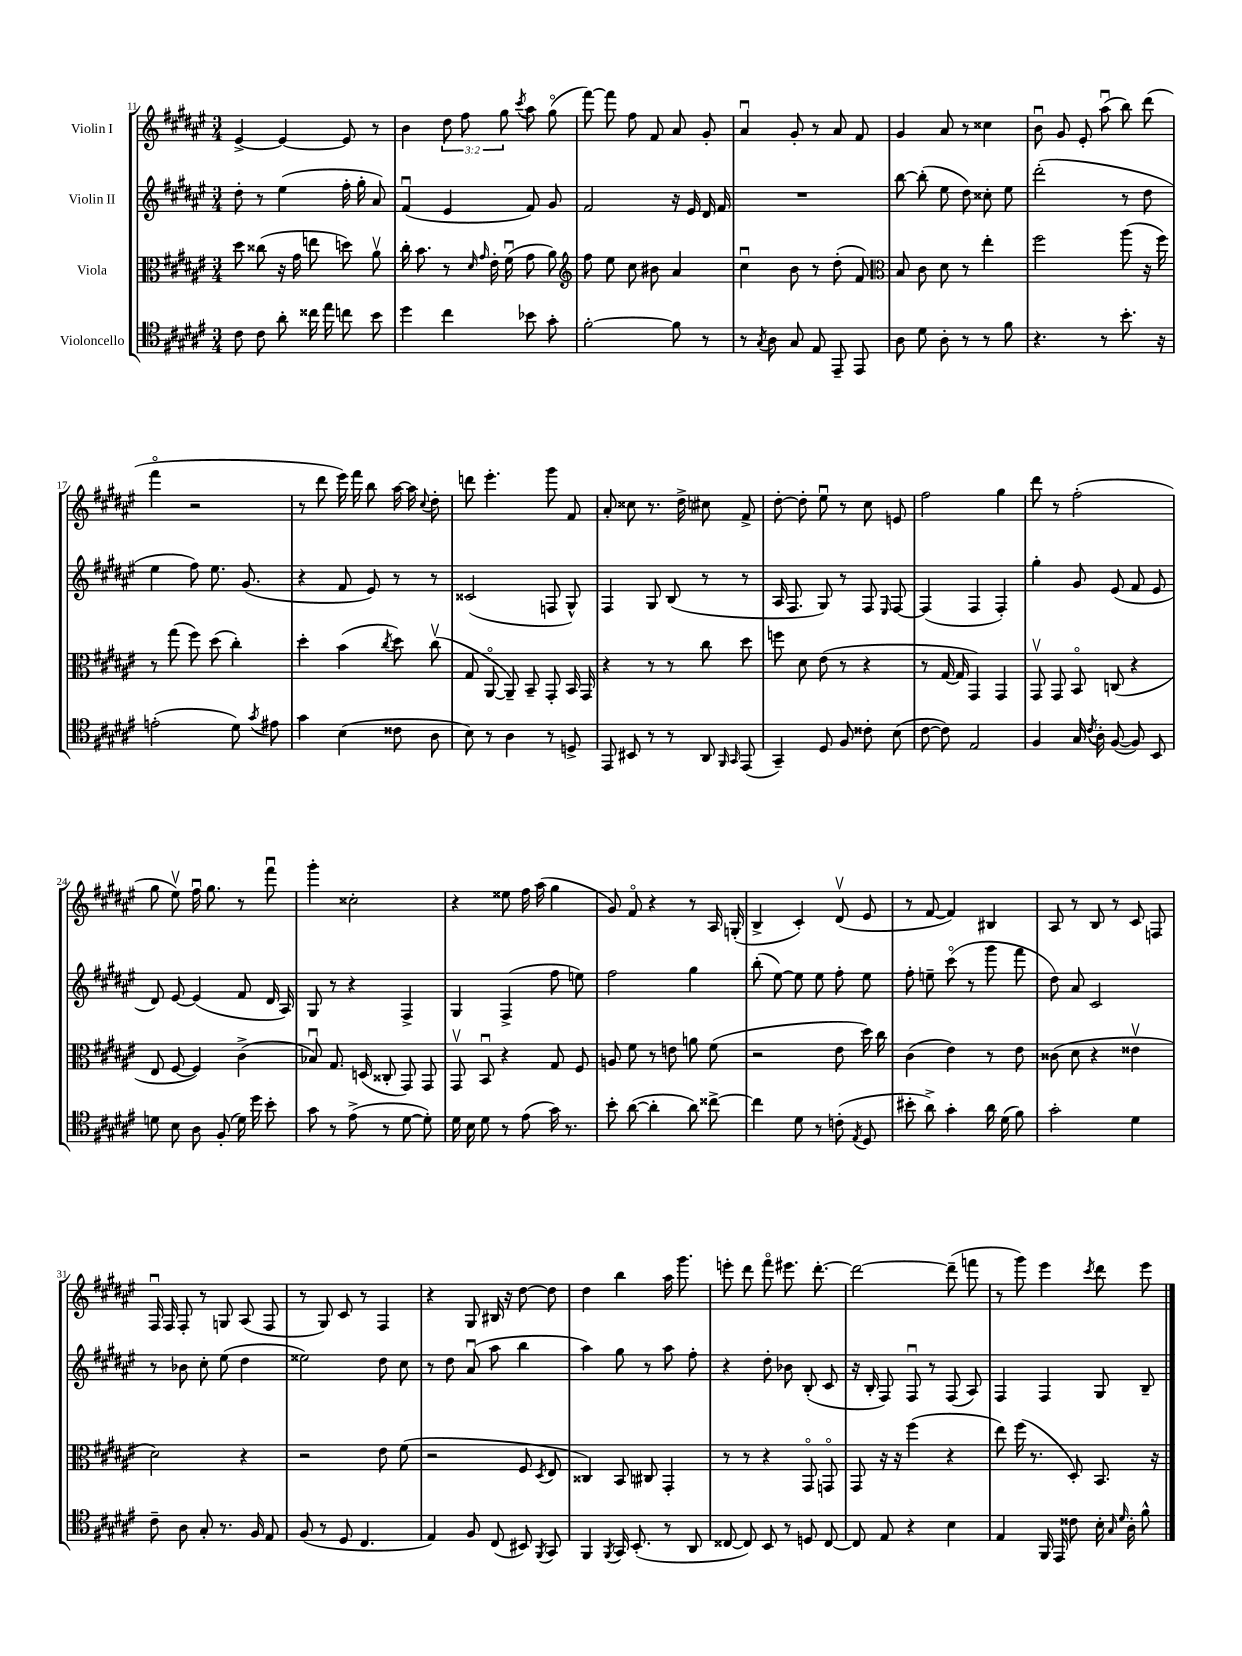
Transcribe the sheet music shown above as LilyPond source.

<<
\new StaffGroup <<
\new Staff = "s0" \with { instrumentName = "Violin I" } {
    \clef treble \key fis \major \numericTimeSignature \time 3/4 \override Staff.TupletNumber.text = #tuplet-number::calc-fraction-text
    \autoBeamOff eis'4~-> eis'4~ eis'8 r8 |
    b'4 \tuplet 3/2 { dis''8 fis''8 gis''8 } \acciaccatura { cis'''8 } ais''8 gis''8\flageolet( |
    fis'''8~) fis'''8 fis''8 fis'8 ais'8 gis'8-. |
    ais'4\downbow gis'8-. r8 ais'8 fis'8 |
    gis'4 ais'8 r8 cisis''4 |
    b'8\downbow gis'8 eis'8-. ais''8\downbow( b''8) dis'''8( |
    fis'''4\flageolet r2 |
    r8 dis'''8 eis'''16) fis'''16 b''8 ais''16~ ais''16 \appoggiatura { cis''8 } dis''8-. |
    d'''8 eis'''4.-. gis'''8 fis'8 |
    ais'8-. cisis''8 r8. dis''16-> cis''8 fis'8-> |
    dis''8~-. dis''8-. eis''8\downbow r8 cis''8 e'8 |
    fis''2 gis''4 |
    dis'''8 r8 fis''2-.( |
    gis''8 eis''8\upbow) fis''16\downbow gis''8. r8 fis'''8\downbow |
    gis'''4-. cisis''2-. |
    r4 eisis''8 fis''16 ais''16( gis''4 |
    gis'8) fis'8\flageolet r4 r8 ais16 g16-.( |
    b4-> cis'4-.) dis'8\upbow( eis'8 |
    r8 fis'8~ fis'4) bis4 |
    ais8 r8 b8 r8 cis'8 f8 |
    fis16\downbow fis16 fis8-. r8 g8 ais8( fis8 |
    r8 gis8) cis'8 r8 fis4 |
    r4 gis8 bis16 r16 dis''8~ dis''8 |
    dis''4 b''4 ais''16 gis'''8. |
    e'''8-. dis'''8 fis'''8\flageolet eis'''8. dis'''8.~-. |
    dis'''2~ dis'''8--( f'''8 |
    r8 gis'''8) eis'''4 \acciaccatura { cis'''8 } dis'''8 eis'''8 \bar "|." |
}
\new Staff = "s1" \with { instrumentName = "Violin II" } {
    \clef treble \key fis \major \numericTimeSignature \time 3/4
    \autoBeamOff dis''8-. r8 eis''4( fis''16-. gis''16-. ais'8) |
    fis'4\downbow( eis'4 fis'8) gis'8 |
    fis'2 r16 eis'16 dis'16 fis'16 |
    R2. |
    b''8~ b''8-.( eis''8 dis''8) cisis''8-. eis''8 |
    dis'''2-.( r8 dis''8 |
    eis''4 fis''8) eis''8. gis'8.( |
    r4 fis'8 eis'8) r8 r8 |
    cisis'2( f8 gis8-^) |
    fis4 gis8 b8( r8 r8 |
    ais16 fis8. gis8) r8 fis8 \grace { eis16 } fis8~ |
    fis4( fis4 fis4-.) |
    gis''4-. gis'8 eis'8( fis'8 eis'8 |
    dis'8) eis'8~ eis'4( fis'8 dis'16 ais16) |
    gis8 r8 r4 fis4-> |
    gis4 fis4->( fis''8 e''8) |
    fis''2 gis''4 |
    b''8-.( eis''8~) eis''8 eis''8 fis''8-. eis''8 |
    fis''8-. e''8-- cis'''8\flageolet( r8 gis'''8 fis'''8 |
    dis''8) ais'8 cis'2 |
    r8 bes'8 cis''8-. eis''8( dis''4 |
    eisis''2) dis''8 cis''8 |
    r8 dis''8 ais'8\downbow( ais''8 b''4 |
    ais''4) gis''8 r8 ais''8 fis''8-. |
    r4 dis''8-. bes'8 b8-.( cis'8 |
    r16 b16-. fis8) fis8\downbow r8 fis8( ais8) |
    fis4 fis4 gis8 b8-- \bar "|." |
}
\new Staff = "s2" \with { instrumentName = "Viola" } {
    \clef alto \key fis \major \numericTimeSignature \time 3/4
    \autoBeamOff dis''8 cisis''8( r16 gis'16 e''8 d''8) ais'8\upbow |
    cis''16-. b'8. r8 \grace { dis'16 gis'16 } eis'16-. fis'16\downbow( gis'8 ais'8) |
    \clef treble fis''8 eis''8 cis''8 bis'8 ais'4 |
    cis''4\downbow b'8 r8 dis''8-.( fis'8) |
    \clef alto b8 cis'8 dis'8 r8 eis''4-. |
    fis''2 ais''8( r16 fis''16) |
    r8 gis''8( fis''8) dis''8( cis''4-.) |
    dis''4-. b'4( \acciaccatura { cis''8 } dis''8) cis''8\upbow( |
    gis8 ais,8~\flageolet ais,8--) b,8-- gis,8-. b,16 gis,16 |
    r4 r8 r8 cis''8 dis''8 |
    f''8 dis'8 eis'8( r8 r4 |
    r8 gis16~ gis16 gis,4) gis,4 |
    gis,8\upbow gis,8 b,8\flageolet c8( r4 |
    eis8 fis8~ fis4) cis'4->( |
    bes8\downbow) gis8. d16( cisis8-. gis,8) gis,8 |
    gis,8\upbow b,8\downbow r4 gis8 fis8 |
    a8 fis'8 r8 e'8 a'8 fis'8( |
    r2 eis'8 dis''16) cis''16 |
    cis'4( eis'4) r8 eis'8 |
    cisis'8( dis'8 r4 eisis'4\upbow |
    dis'2) r4 |
    r2 eis'8 fis'8( |
    r2 fis8 \acciaccatura { dis8 } eis8 |
    cisis4) b,8 cis8 gis,4-. |
    r8 r8 r4 gis,8\flageolet g,8\flageolet |
    gis,8 r16 r16 fis''4( r4 |
    eis''8) fis''16( r8. dis8-.) b,8. r16 \bar "|." |
}
\new Staff = "s3" \with { instrumentName = "Violoncello" } {
    \clef tenor \key fis \major \numericTimeSignature \time 3/4
    \autoBeamOff cis'8 cis'8 ais'8-. cisis''16 eis''16 c''8 b'8 |
    dis''4 cis''4 bes'8 gis'8-. |
    fis'2~-. fis'8 r8 |
    r8 \acciaccatura { gis8 } ais8 gis8 eis8 eis,8-- eis,8 |
    ais8 dis'8 ais8-. r8 r8 fis'8 |
    r4. r8 b'8.-. r16 |
    e'2-.( dis'8) \acciaccatura { gis'8 } eis'8 |
    gis'4 b4( cisis'8 ais8 |
    b8) r8 ais4 r8 d8-> |
    eis,8 bis,8 r8 r8 ais,8 \grace { fis,16 gis,16 } eis,8( |
    gis,4--) dis8 fis8 cisis'8-. b8( |
    cis'8~ cis'8) eis2 |
    fis4 gis16 \acciaccatura { cis'8 } ais16-. fis8~( fis8) b,8 |
    d'8 b8 ais8 fis8-.( d'16) dis''16 b'8-. |
    gis'8 r8 eis'8->( r8 dis'8~ dis'8-.) |
    dis'16 b16 dis'8 r8 eis'8( gis'16) r8. |
    b'8-. ais'8~( ais'4-. ais'8) cisis''8~-> |
    cisis''4 dis'8 r8 c'8-.( \acciaccatura { eis8 } dis8 |
    bis'8-. ais'8->) gis'4-. ais'16 dis'16( fis'8) |
    gis'2-. dis'4 |
    cis'8-- ais8 gis8-. r8. fis16 eis8 |
    fis8( r8 dis8 cis4. |
    eis4) fis8 cis8( bis,8) \acciaccatura { fis,8 } gis,8 |
    fis,4 \acciaccatura { fis,8 } gis,16 b,8.-.( r8 ais,8 |
    cisis8~ cisis8) b,8 r8 d8 cisis8~ |
    cisis8 eis8 r4 b4 |
    eis4 fis,16 eis,16 cisis'8 b16-. \grace { gis16 dis'16 } ais16-. fis'8-^ \bar "|." |
}
>>
>>
\layout { \context { \Score currentBarNumber = #11 } }
